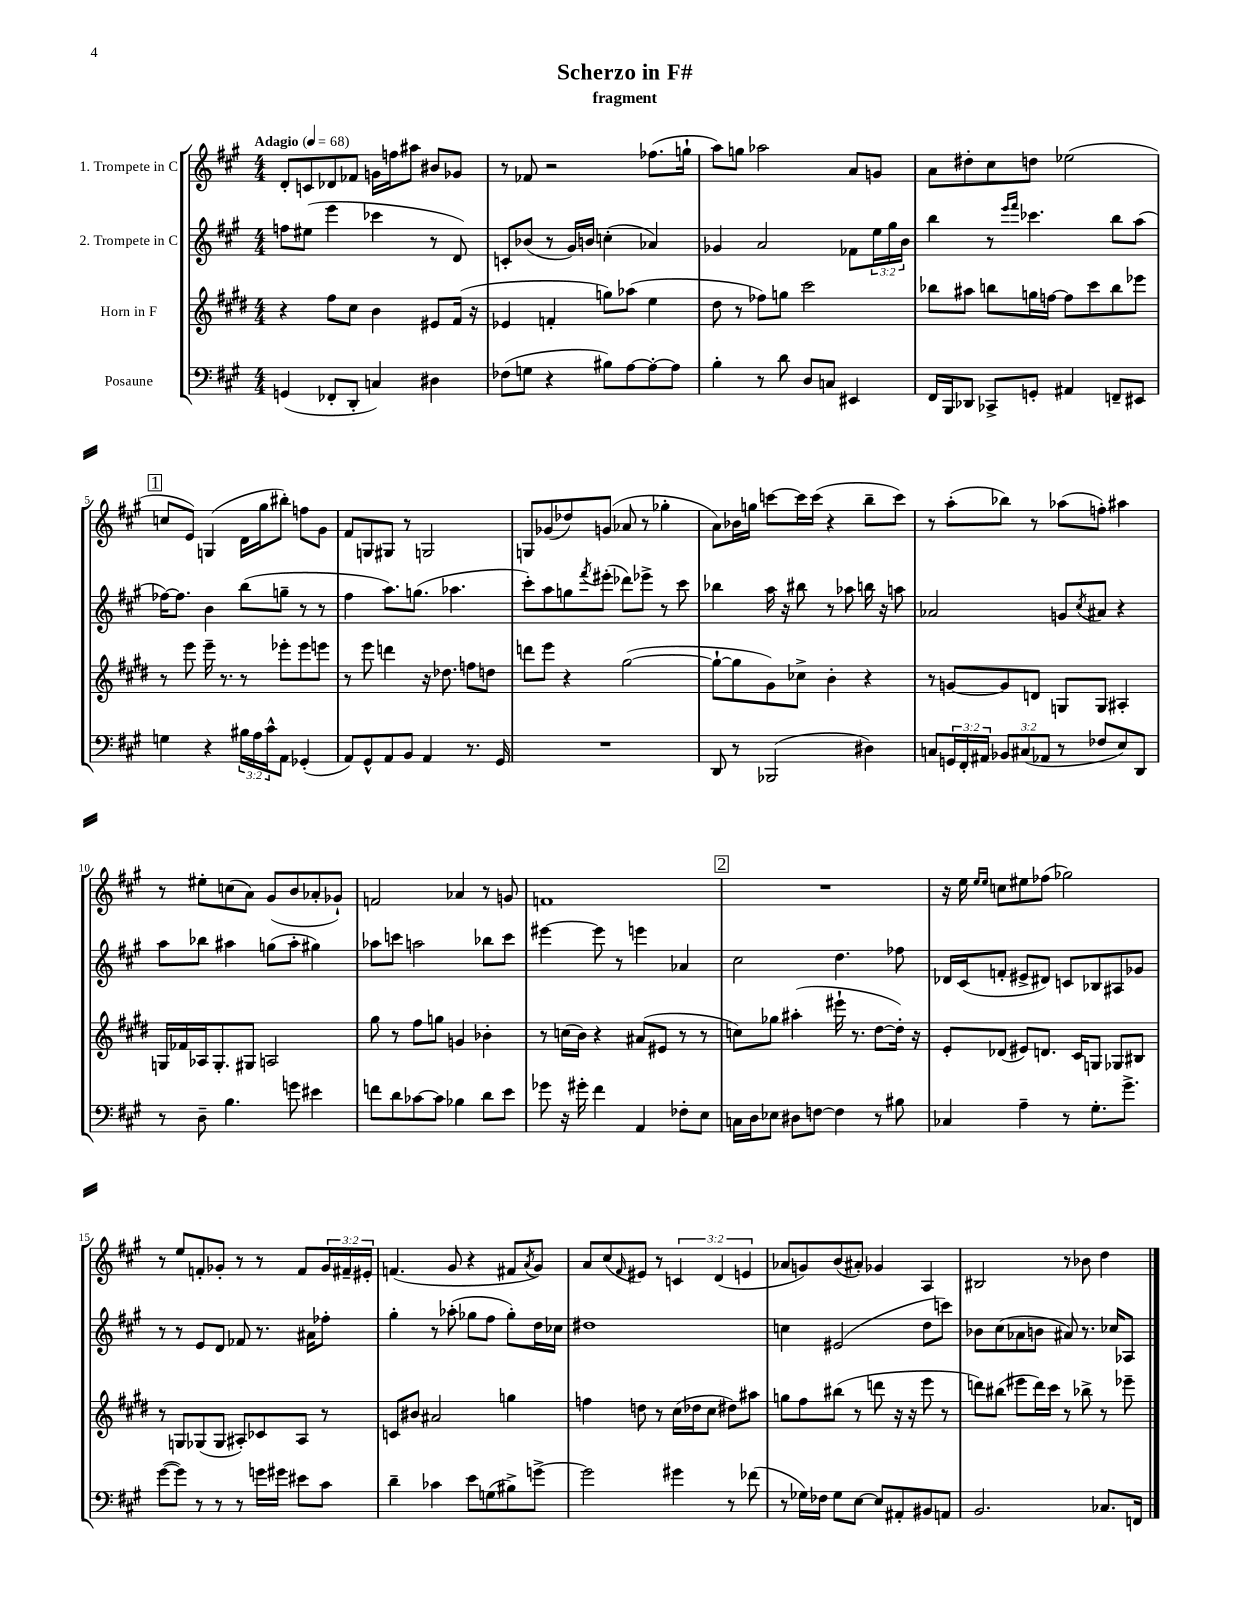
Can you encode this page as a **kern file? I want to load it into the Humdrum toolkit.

**kern	**kern	**kern	**kern
*staff4	*staff3	*staff2	*staff1
*clefF4	*clefG2	*clefG2	*clefG2
*k[f#c#g#]	*k[f#c#g#d#]	*k[f#c#g#]	*k[f#c#g#]
*M4/4	*M4/4	*M4/4	*M4/4
*MM68	*MM68	*MM68	*MM68
(4GG	4r	8ff	8d'
.	.	(8ee#	8c
8FF-'	8ff#	4eee	8d-
8DD'	8cc#	.	8f-
4C)	4b	4ccc-	16g
.	.	.	16ff
.	.	.	8aa#
4D#	8e#	8r	8b#
.	(16f#	8d)	8g-
.	16r	.	.
=	=	=	=
(8F-	4e-	8c'	8r
8G	.	(8b-	8f-
4r	4f'	8r	2r
.	.	16g#)	.
.	.	16b	.
8B#)	8gg)	(4cc'	.
[8A	(8aa-	.	.
8A'_	4ee	4a-)	(8.ff-
8A]	.	.	.
.	.	.	16gg`
=	=	=	=
4B'	8dd#	4g-	8aa)
.	8r	.	8gg
8r	8ff-)	2a	2aa-
8d	8gg	.	.
8D	2ccc#	.	.
8C	.	.	.
4EE#	.	8f-	8a
.	.	24ee	8g
.	.	24gg#	.
.	.	24b	.
=	=	=	=
16FF#	8bb-	4bb	8a
16BBB	.	.	.
8DD-	8aa#	.	8dd#'
8CC-^	8bb	8r	8cc#
.	.	16qqeee	.
.	.	16qqfff#	.
8GG'	16gg	4.ccc-	8dd
.	[16ff	.	.
4AA#	8ff]	.	(2ee-
.	8ccc#	.	.
8FF~	8bb	8bb	.
8EE#	8eee-	(8aa	.
=	=	=	=
4G	8r	[16ff-)	8cc
.	.	8.ff-]	.
.	8eee	.	8e)
4r	16eee~	4b	(4G
.	8.r	.	.
24B#	8r	(8bb	16d
24A	.	.	.
.	.	.	16gg#
24c#^^	.	.	.
8AA	8eee-'	8gg~	8bb#')
(4GG-'	8eee-	8r	8ff
.	8eee	8r	8g#
=	=	=	=
8AA)	8r	4ff#	8f#
8GG#^^	8eee	.	8G
8AA	4ddd	8.aa)	8G#
8BB	.	.	8r
.	.	(8.gg	.
4AA	16r	.	2G
.	8.dd-	.	.
.	.	4.aa-	.
8.r	8ff	.	.
.	8dd	.	.
16GG#	.	.	.
=	=	=	=
1r	8ddd	8ccc#')	8G
.	8eee	8aa	(8g-
.	4r	8gg	8dd-)
.	.	8qfff#	.
.	.	(8eee#'	(8g
.	([2gg#	8ddd-)	8a-
.	.	8eee-^	8r
.	.	8r	4gg-'
.	.	8ccc#	.
=	=	=	=
8DD	8gg#`_	4bb-	8a)
8r	8gg#]	.	16b-
.	.	.	16gg
(2BBB-	8g#)	16aa	[8ccc
.	.	16r	.
.	8cc-^	8bb#	16ccc]
.	.	.	(16ccc
.	4b'	8r	4r
.	.	8aa-	.
4D#)	4r	16bb	8bb~
.	.	16r	.
.	.	8aa	8ccc)
=	=	=	=
8C	8r	2a-	8r
24GG	[8g	.	(8aa'
24FF#'	.	.	.
24AA#	.	.	.
12BB-	8g]	.	8bb-)
(12C#	.	.	.
.	8d	.	8r
12AA-	.	.	.
8r	8G	8g	(8aa-
.	.	8qcc#	.
8F-	8G	8a#	8ff')
8E)	4A#'	4r	4aa#
8DD	.	.	.
=	=	=	=
8r	16G	8aa	8r
.	16f-	.	.
8D~	16A-	8bb-	8ee#'
.	8.G'	.	.
4.B	.	4aa#	(8cc
.	8G#	.	8a)
.	2A	(8gg	(8g#
8g	.	8aa#'	8b
4e#	.	4gg#)	8a-'
.	.	.	8g-`)
=	=	=	=
8f	8gg#	8aa-	2f
8d	8r	8ccc	.
[8c-	8ff#	2aa	.
8c-]	8gg	.	.
4B-	4g	.	4a-
8d	4b-'	8bb-	8r
8e	.	8ccc	8g
=	=	=	=
8g-	8r	[4eee#	1f
16r	(16cc	.	.
16g#'	16b)	.	.
4f#	4r	8eee#]	.
.	.	8r	.
4AA	(8a#	4eee	.
.	8e#	.	.
8F-'	8r	4a-	.
8E	8r	.	.
=	=	=	=
16C	8cc)	2cc#	1r
16D	.	.	.
8E-	8gg-	.	.
8D#	(4aa#'	.	.
[8F	.	.	.
4F]	16eee#`	4.dd	.
.	8.r	.	.
8r	[8dd#	.	.
8B#	16dd#'])	8ff-	.
.	16r	.	.
=	=	=	=
4C-	8e'	16d-	16r
.	.	(16c#	16ee
.	.	.	16qqee
.	.	.	16qqee
.	(8d-	8f'	8cc
4A~	8e#)	8e#^	8ee#
.	8.d	8d#)	(8ff-
8r	.	8c	2gg-)
.	16c#	.	.
8.G#'	8G	8B-	.
.	8G-	8A#	.
8.g#^	.	.	.
.	8B#	8g-	.
=	=	=	=
([8g#	8r	8r	8r
8g#])	8G	8r	8ee
8r	(8G-	8e	8f'
8r	8G-	8d	8g-'
8r	8A#')	8f-	8r
16g	8c-	8.r	8r
16g#	.	.	.
8e#	8A#	.	8f
.	.	16a#	.
8c#	8r	8ff-'	24g-
.	.	.	24f#~
.	.	.	24e#'
=	=	=	=
4d~	8c	4gg#'	(4.f
.	8b#	.	.
4c-	2a#	8r	.
.	.	(8aa-'	8g#
8e	.	8gg-	4r
(8G	.	8ff#	.
8B#^)	4gg	8gg-')	8f#
.	.	.	8qa
[8g^	.	16dd	8g#)
.	.	16cc-	.
=	=	=	=
2g]	4ff	1dd#	8a
.	.	.	(8cc#
.	.	.	16qqf#
.	8dd	.	8e#)
.	8r	.	8r
4g#	(16cc#	.	6c
.	16dd-	.	.
.	8cc#	.	.
.	.	.	(6d
8r	8dd#)	.	.
.	.	.	6e
(8f-	8aa#	.	.
=	=	=	=
8r	8gg	4cc	8a-
16G-)	8ff#	.	8g)
16F-	.	.	.
8G-	(8bb#	(2e#	(8b
[8E	8r	.	8a#')
8E]	8ddd	.	4g-
8AA#'	16r	.	.
.	16r	.	.
8BB#	8eee	8dd	4A
8AA	8r	8ccc)	.
=	=	=	=
2.BB	8ddd)	8b-	2B#
.	(8bb#	(8cc#	.
.	8eee#	8a-	.
.	16ddd)	8b	.
.	16ccc#	.	.
.	8r	8a#)	8r
.	8bb-^	8.r	8b-
8.C-	8r	.	4dd
.	.	16cc-	.
.	8eee-~	8A-	.
16FF	.	.	.
==	==	==	==
*-	*-	*-	*-
